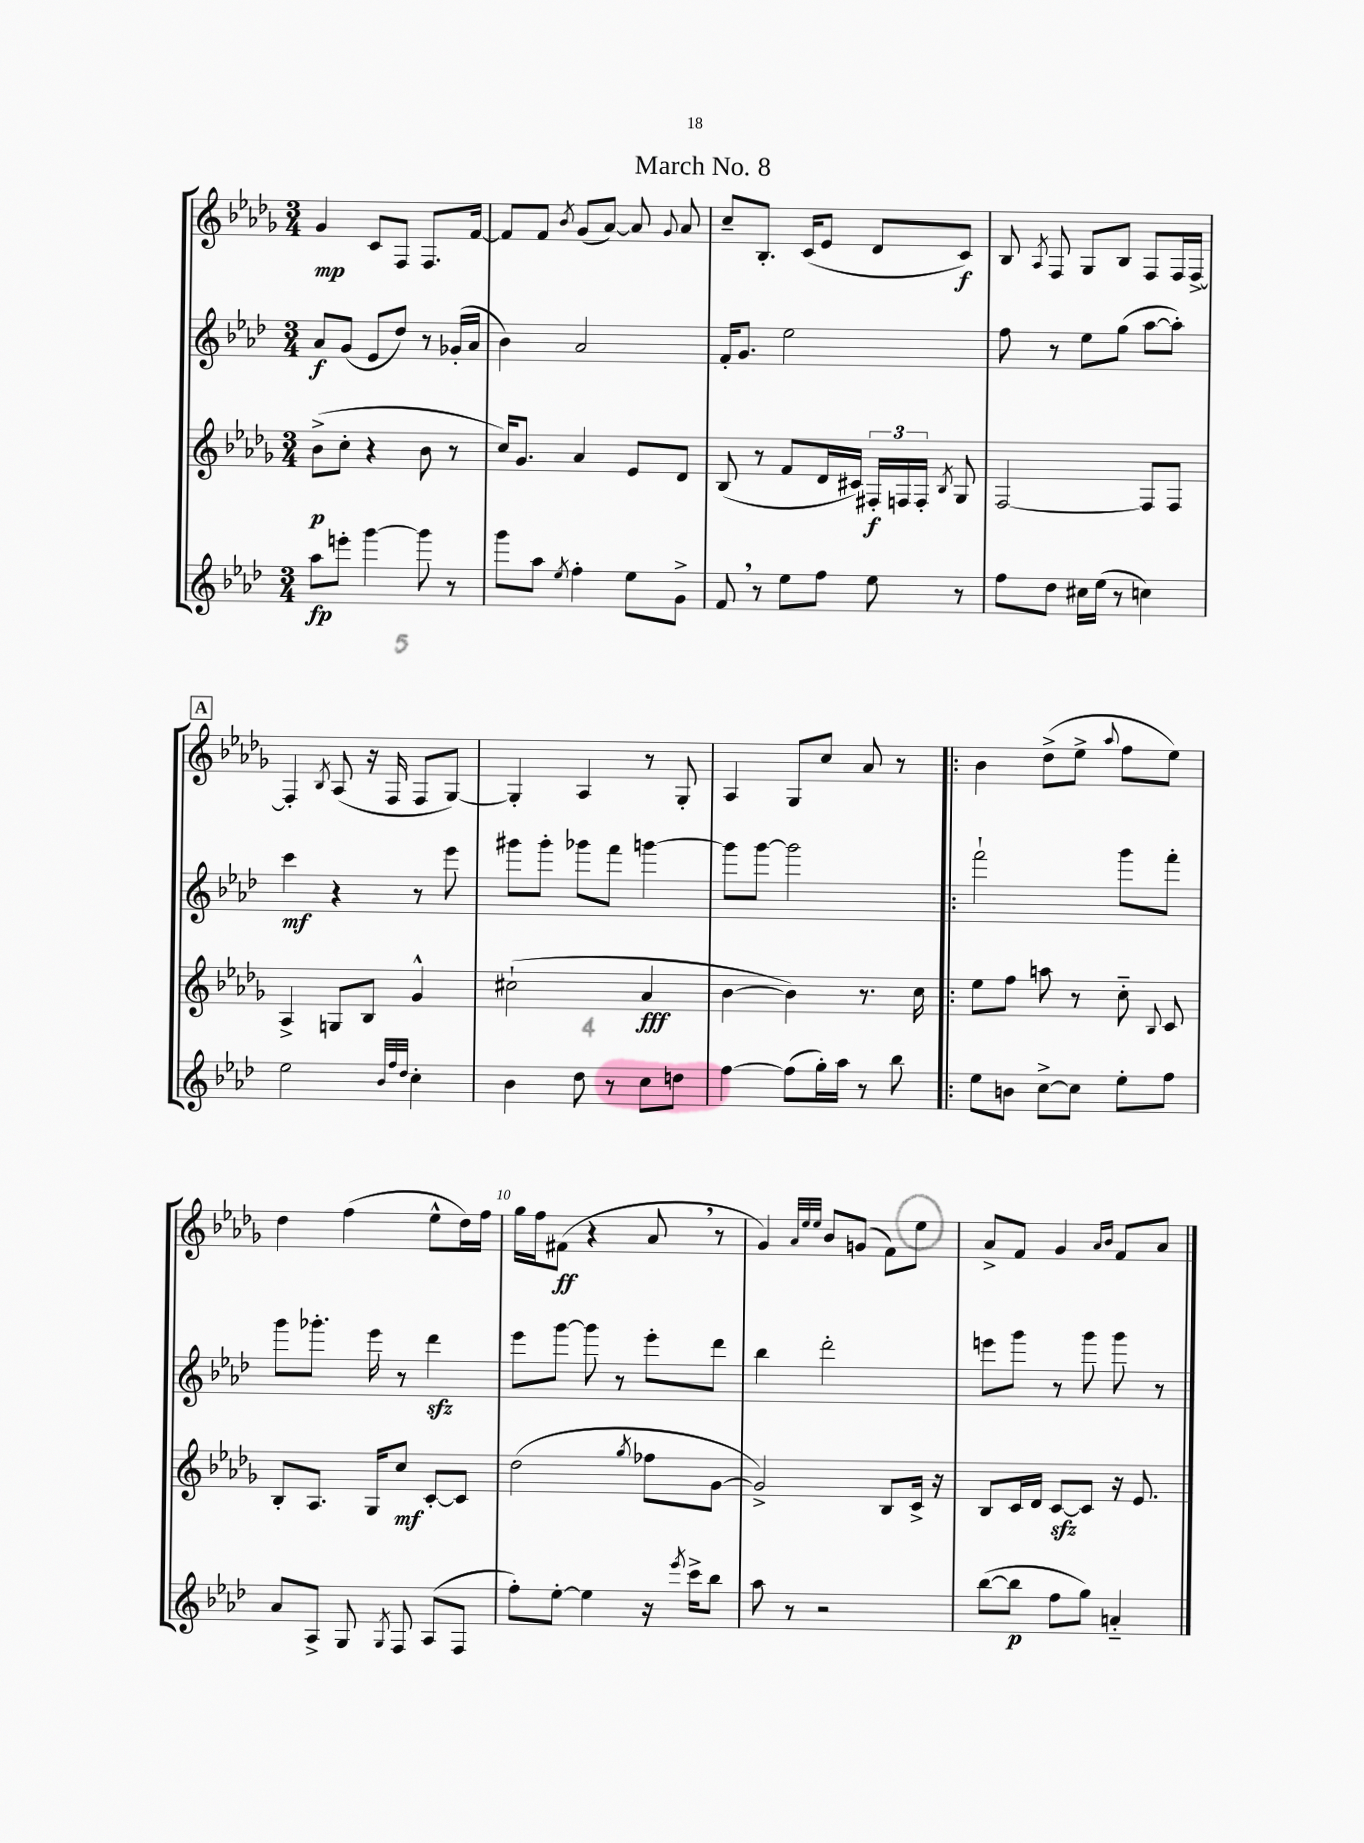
\header { title = "March No. 8" }
<<
\new StaffGroup <<
\new Staff = "s0" {
    \clef treble \key des \major \numericTimeSignature \time 3/4
    \autoBeamOff ges'4\mp c'8[ f8] f8.[ f'16]~ |
    f'8[ f'8] \acciaccatura { bes'8 } ges'8[( aes'8]~) aes'8 \appoggiatura { ges'8 } aes'8 |
    c''8[-- bes8.]-. c'16[( ees'8] des'8[ c'8]\f) |
    bes8 \acciaccatura { aes8 } f8 ges8[ bes8] f8[ f16 f16]~-> |
    \mark \markup { \box "A" } f4-. \acciaccatura { bes8 } aes8( r16 f16 f8[ ges8]~) |
    ges4-. aes4 r8 ges8-. |
    aes4 ges8[ c''8] aes'8 r8 |
    \bar ".|:" bes'4 des''8[->( ees''8]-> \appoggiatura { aes''8 } f''8[ ees''8]) |
    des''4 f''4( ees''8[-^ des''16) f''16] |
    ges''16[ f''16 fis'8]\ff( r4 aes'8 \breathe r8 |
    ges'4) \grace { aes'32[ ees''32 ees''32] } bes'8[ g'8]( f'8[) ees''8] |
    aes'8[-> f'8] ges'4 \grace { aes'16[ bes'16] } f'8[ aes'8] \bar "|." |
}
\new Staff = "s1" {
    \clef treble \key aes \major \numericTimeSignature \time 3/4
    \autoBeamOff aes'8[\f g'8]( ees'8[ des''8]) r8 ges'16[-.( aes'16] |
    bes'4) aes'2 |
    f'16[-. g'8.] ees''2 |
    f''8 r8 ees''8[ g''8]( aes''8[~ aes''8]-.) |
    \mark \markup { \box "A" } c'''4\mf r4 r8 ees'''8 |
    gis'''8[ gis'''8]-. ges'''8[ f'''8] g'''4~ |
    g'''8[ g'''8]~ g'''2 |
    \bar ".|:" f'''2-! g'''8[ f'''8]-. |
    g'''8[ ges'''8.]-. ees'''16 r8 des'''4\sfz |
    ees'''8[ g'''8]~ g'''8 r8 ees'''8[-. des'''8] |
    bes''4 des'''2-. |
    e'''8[ g'''8] r8 g'''8 g'''8 r8 \bar "|." |
}
\new Staff = "s2" {
    \clef treble \key des \major \numericTimeSignature \time 3/4
    \autoBeamOff bes'8[->\p( c''8]-. r4 bes'8 r8 |
    c''16[) ges'8.] aes'4 ees'8[ des'8] |
    bes8( r8 f'8[ des'16 cis'16]) \tuplet 3/2 { fis16[-.\f f16 f16]-. } \acciaccatura { bes8 } ges8 |
    f2~ f8[ f8] |
    \mark \markup { \box "A" } aes4-> g8[ bes8] ges'4-^ |
    cis''2-!( aes'4\fff |
    bes'4~ bes'4) r8. c''16 |
    \bar ".|:" ees''8[ f''8] a''8 r8 c''8-_ \appoggiatura { bes8 } c'8 |
    bes8[-. aes8.] ges16[ c''8]\mf c'8[~-. c'8] |
    des''2( \acciaccatura { ges''8 } fes''8[ ges'8]~ |
    ges'2->) bes8[ c'16]-> r16 |
    bes8[ c'16 des'16] c'8[~\sfz c'8] r16 ees'8. \bar "|." |
}
\new Staff = "s3" {
    \clef treble \key aes \major \numericTimeSignature \time 3/4
    \autoBeamOff aes''8[\fp e'''8]-. g'''4~ g'''8 r8 |
    g'''8[ aes''8] \acciaccatura { ees''8 } f''4-. ees''8[ g'8]-> |
    f'8 \breathe r8 ees''8[ f''8] ees''8 r8 |
    f''8[ des''8] cis''16[ ees''16]( r8 c''4) |
    \mark \markup { \box "A" } ees''2 \grace { bes'32[ f''32 des''32] } c''4-. |
    bes'4 des''8 r8 c''8[ d''8] |
    f''4~ f''8[( g''16-.) aes''16] r8 bes''8 |
    \bar ".|:" ees''8[ b'8] c''8[~-> c''8] ees''8[-. f''8] |
    aes'8[ aes8]-> g8 \acciaccatura { g8 } f8 aes8[( f8] |
    f''8[-.) ees''8]~-. ees''4 r16 \acciaccatura { ees'''8 } c'''16[-> bes''8] |
    aes''8 r8 r2 |
    bes''8[~( bes''8]\p f''8[ g''8]) a'4-_ \bar "|." |
}
>>
>>
\layout { \context { \Score \override BarNumber.break-visibility = ##(#f #t #t) barNumberVisibility = #(every-nth-bar-number-visible 5) } }
